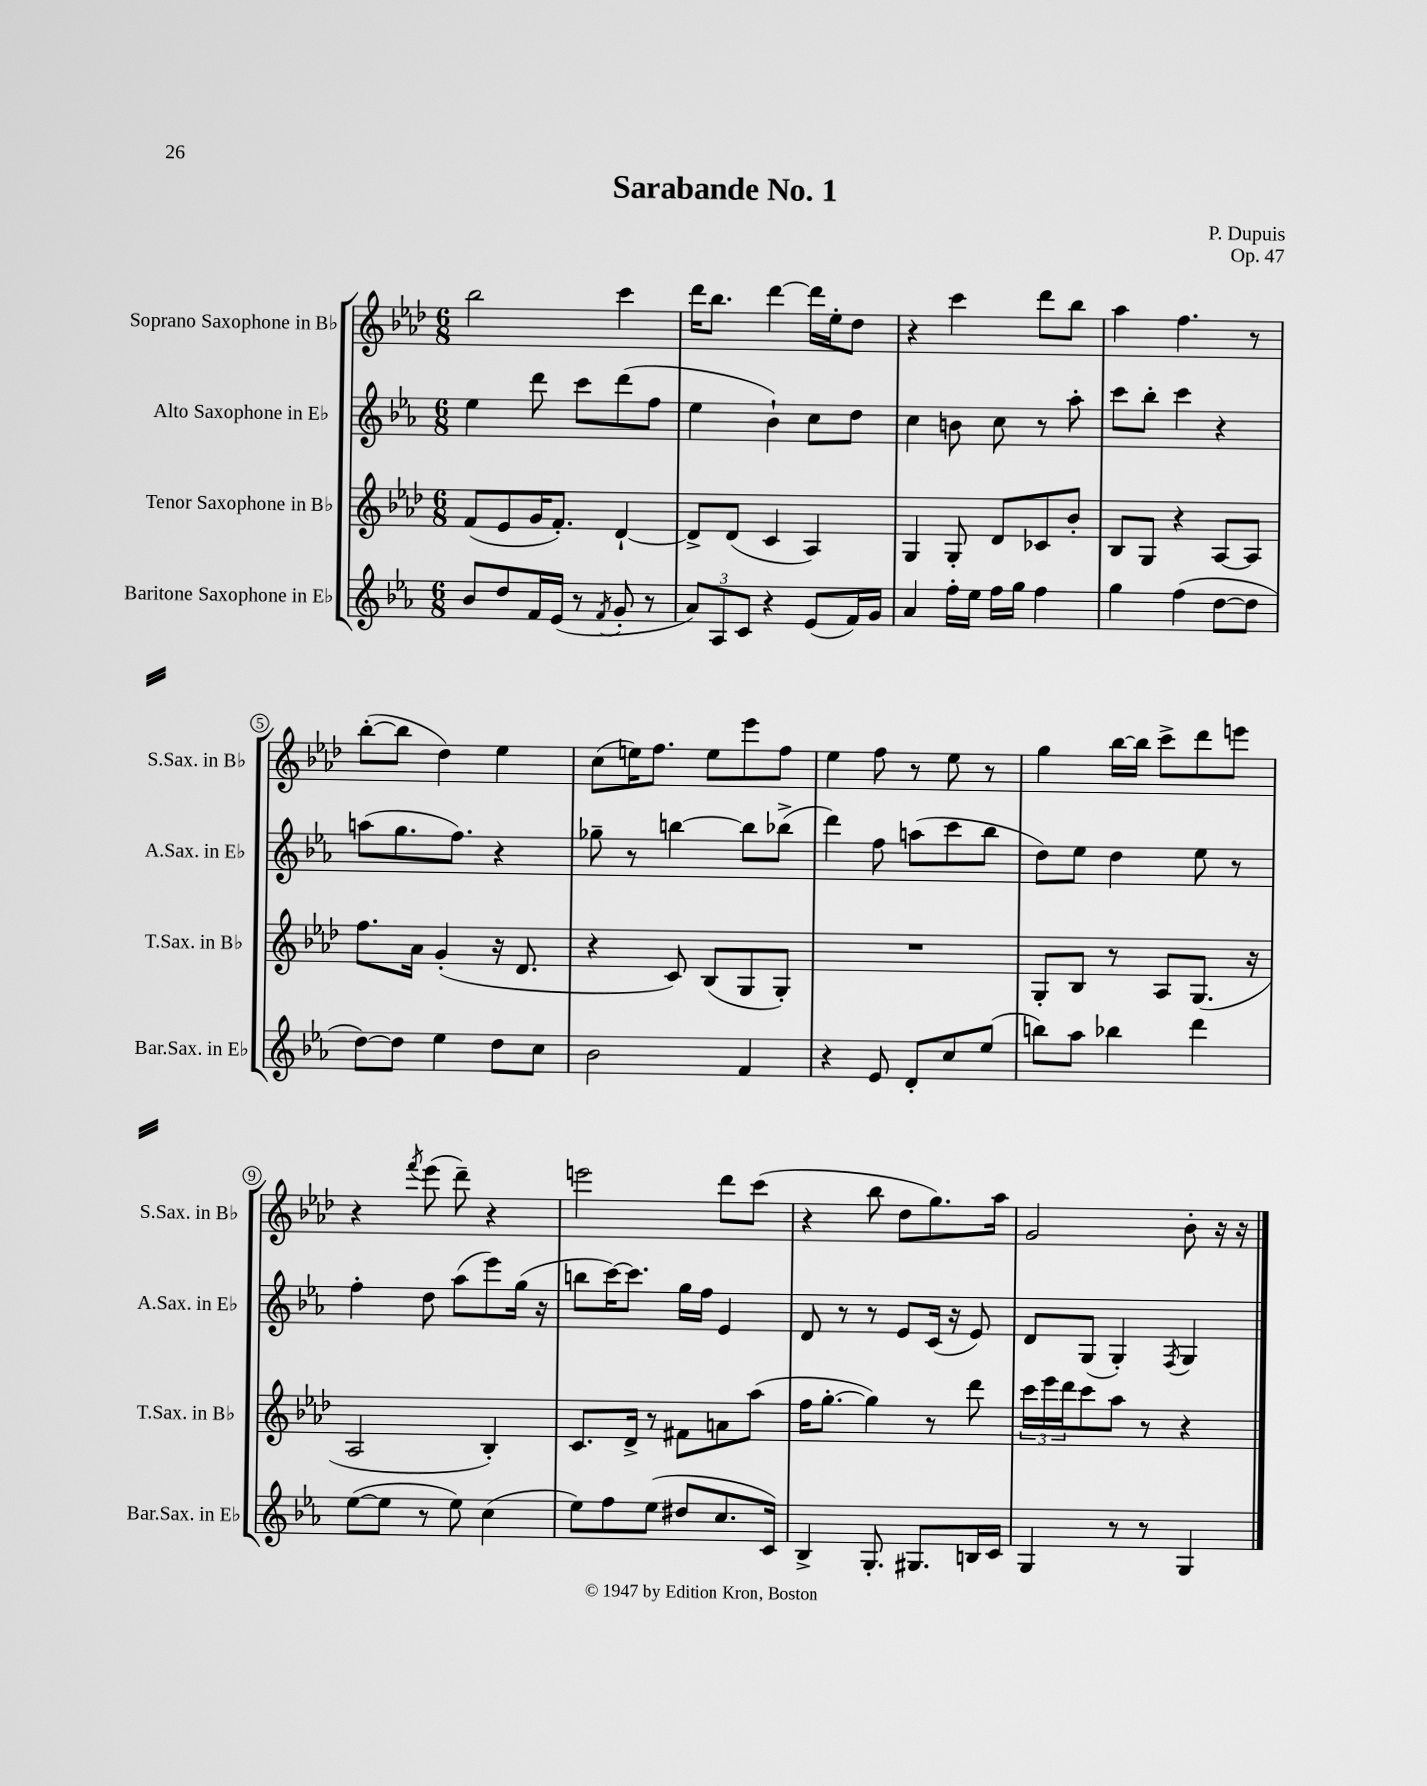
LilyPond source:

\header { title = "Sarabande No. 1" composer = "P. Dupuis" opus = "Op. 47" }
<<
\new StaffGroup <<
\new Staff = "s0" \with { instrumentName = "Soprano Saxophone in Bb" shortInstrumentName = "S.Sax. in Bb" } {
    \clef treble \key aes \major \numericTimeSignature \time 6/8
    bes''2 c'''4 |
    des'''16 bes''8. des'''4~ des'''16 ees''16-. des''8 |
    r4 c'''4 des'''8 bes''8 |
    aes''4 f''4. r8 |
    bes''8~-.( bes''8 des''4) ees''4 |
    c''8( e''16) f''8. e''8 ees'''8 f''8 |
    ees''4 f''8 r8 ees''8 r8 |
    g''4 bes''16~ bes''16 c'''8-> des'''8 e'''8 |
    r4 \acciaccatura { f'''8 } ees'''8( des'''8--) r4 |
    e'''2 des'''8 c'''8( |
    r4 bes''8 des''8 g''8.) aes''16 |
    g'2 bes'8-. r16 r16 \bar "|." |
}
\new Staff = "s1" \with { instrumentName = "Alto Saxophone in Eb" shortInstrumentName = "A.Sax. in Eb" } {
    \clef treble \key ees \major \numericTimeSignature \time 6/8
    ees''4 d'''8 c'''8 d'''8( f''8 |
    ees''4 bes'4-!) c''8 d''8 |
    c''4 b'8 c''8 r8 aes''8-. |
    c'''8 bes''8-. c'''4 r4 |
    a''8( g''8. f''8.) r4 |
    ges''8-- r8 b''4~ b''8 bes''8->( |
    d'''4) f''8 a''8( c'''8 bes''8 |
    d''8) ees''8 d''4 ees''8 r8 |
    f''4-. d''8 aes''8( ees'''8) g''16( r16 |
    b''8 c'''16~) c'''8. g''16 f''16 ees'4 |
    d'8 r8 r8 ees'8 c'16( r16 ees'8) |
    d'8 g8( g4-.) \acciaccatura { f8 } g4 \bar "|." |
}
\new Staff = "s2" \with { instrumentName = "Tenor Saxophone in Bb" shortInstrumentName = "T.Sax. in Bb" } {
    \clef treble \key aes \major \numericTimeSignature \time 6/8
    f'8( ees'8 g'16 f'8.-.) des'4~-! |
    des'8-> des'8( c'4 aes4) |
    g4 g8-. des'8 ces'8 bes'8-. |
    bes8 g8 r4 aes8~ aes8 |
    f''8. aes'16 g'4-.( r16 des'8. |
    r4 c'8) bes8( g8 g8-.) |
    R2. |
    g8-. bes8 r8 aes8 g8.( r16 |
    aes2 bes4-.) |
    c'8. des'16-> r8 fis'8 a'8 aes''8( |
    f''16 g''8.~-. g''4) r8 des'''8 |
    \tuplet 3/2 { c'''16 ees'''16 des'''16 } c'''8 aes''8 r8 r4 \bar "|." |
}
\new Staff = "s3" \with { instrumentName = "Baritone Saxophone in Eb" shortInstrumentName = "Bar.Sax. in Eb" } {
    \clef treble \key ees \major \numericTimeSignature \time 6/8
    bes'8 d''8 f'16 ees'16( r8 \acciaccatura { f'8 } g'8-. r8 |
    \tuplet 3/2 { aes'8) aes8 c'8 } r4 ees'8( f'16) g'16 |
    aes'4 f''16-. ees''16 f''16 g''16 f''4 |
    g''4 f''4( d''8~ d''8 |
    d''8~) d''8 ees''4 d''8 c''8 |
    bes'2 f'4 |
    r4 ees'8 d'8-. c''8 ees''8( |
    b''8) aes''8 bes''4 d'''4 |
    ees''8~( ees''8 r8 ees''8) c''4( |
    ees''8) f''8 ees''8( dis''8 c''8. c'16) |
    bes4-> g8.-. gis8. b16 c'16 |
    g4 r8 r8 g4 \bar "|." |
}
>>
>>
\layout { \context { \Score \override BarNumber.stencil = #(make-stencil-circler 0.1 0.3 ly:text-interface::print) } }
